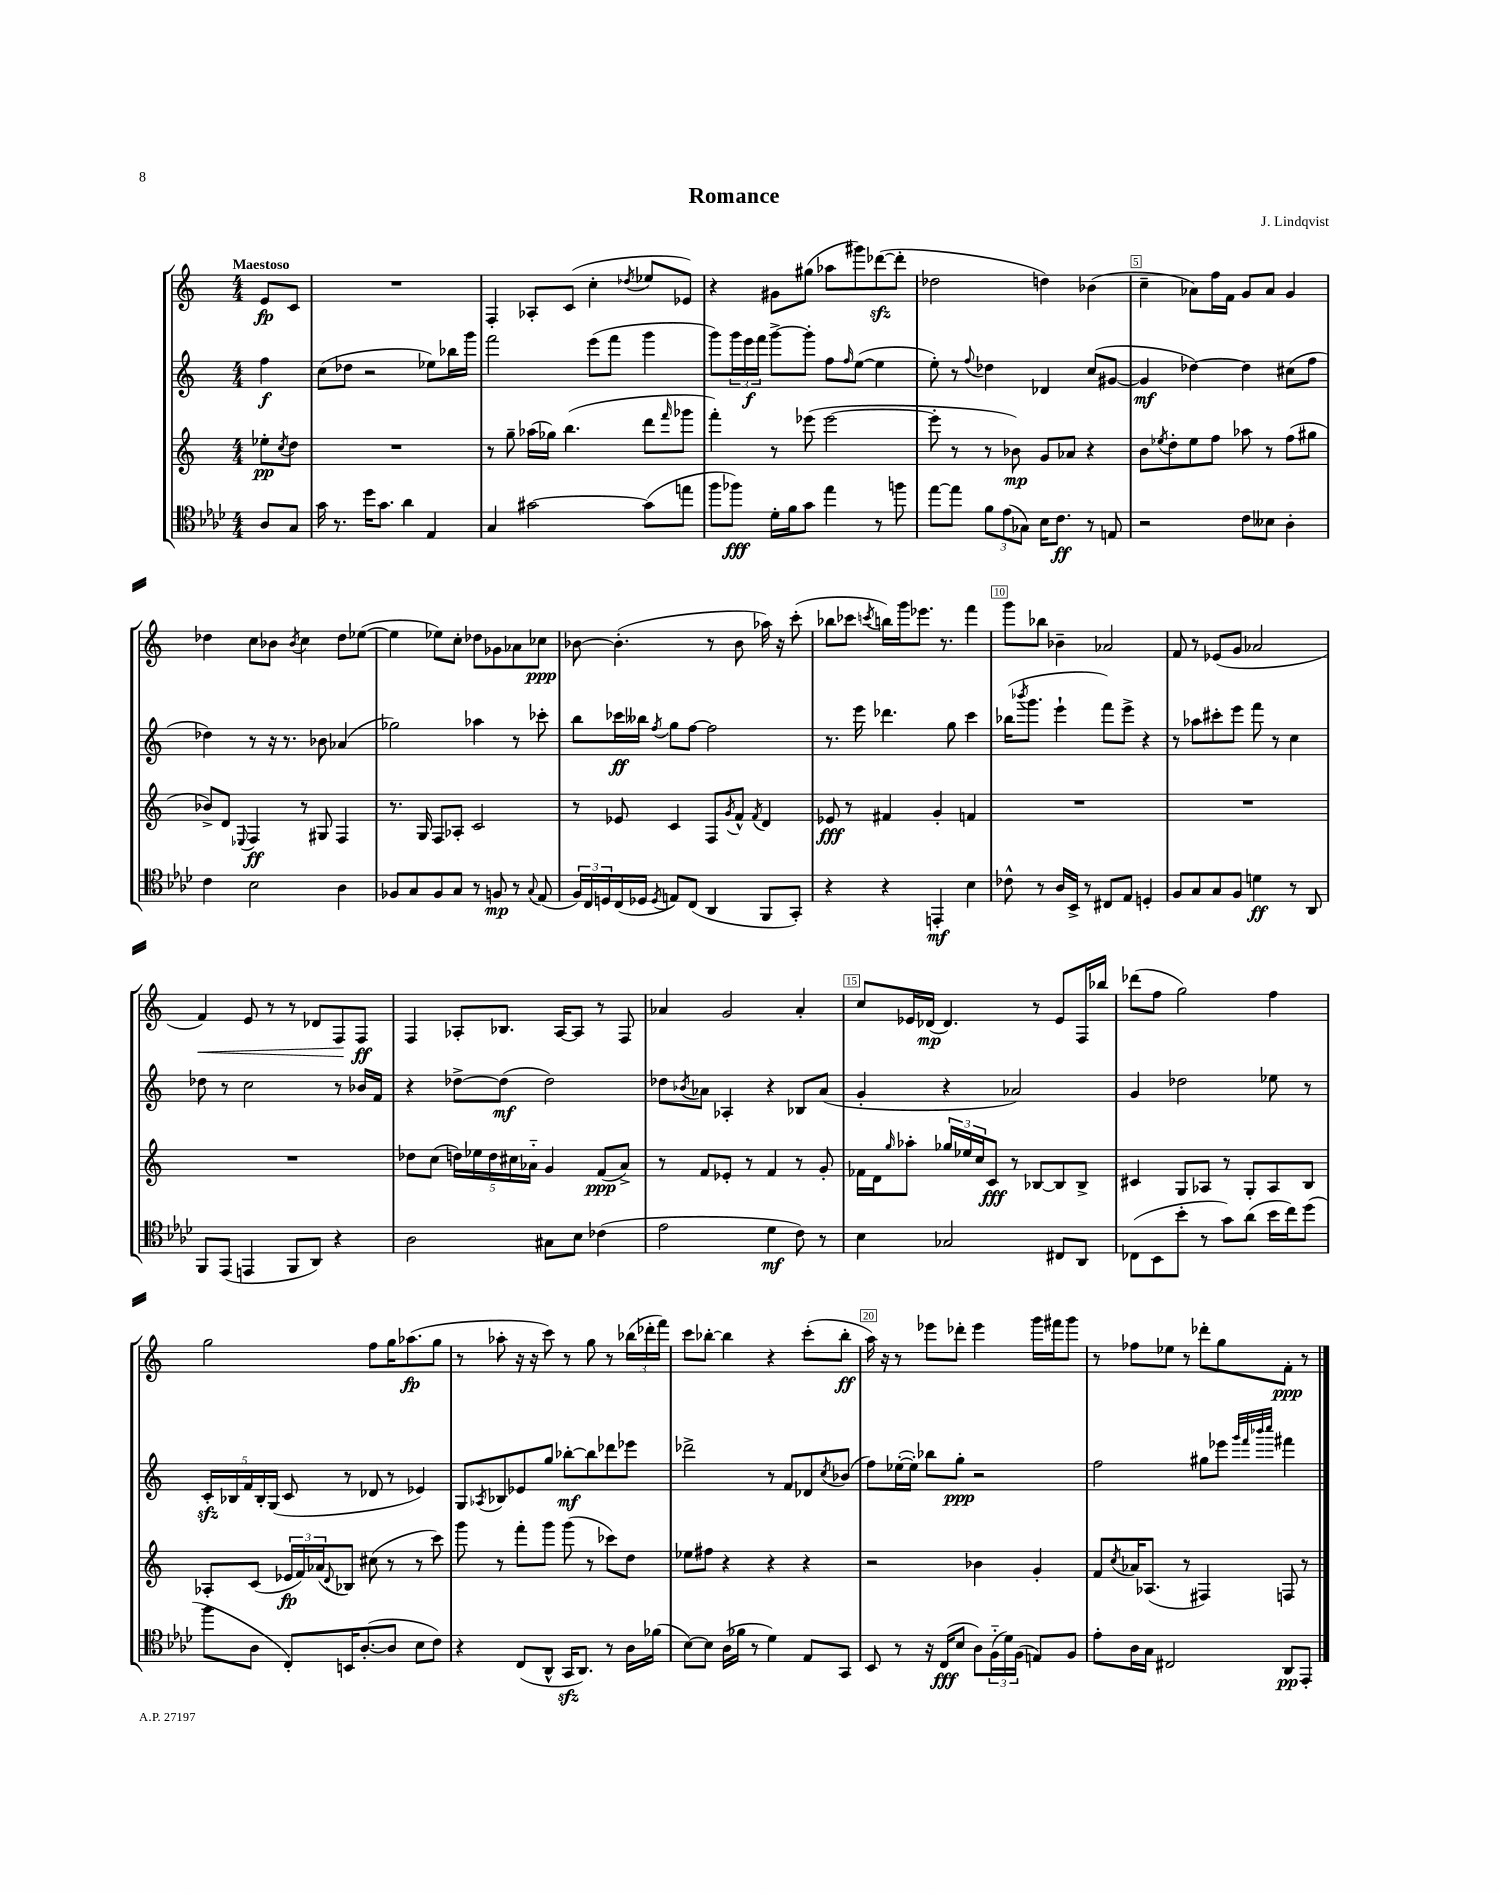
\header { title = "Romance" composer = "J. Lindqvist" }
<<
\new StaffGroup <<
\new Staff = "s0" {
    \clef treble \key c \major \numericTimeSignature \time 4/4 \partial 4 \tempo "Maestoso"
    e'8\fp c'8 |
    R1 |
    f4-. aes8-. c'8( c''4-. \acciaccatura { des''8 } ees''8 ees'8) |
    r4 gis'8 gis''8( aes''8 gis'''8) des'''8~\sfz( des'''8-. |
    des''2 d''4) bes'4( |
    c''4-- aes'8) f''16 f'16 g'8 aes'8 g'4 |
    des''4 c''8 bes'8 \acciaccatura { bes'8 } c''4 des''8 ees''8~( |
    ees''4 ees''8) c''8-. des''8 ges'8 aes'8 ces''8\ppp |
    bes'8~ bes'4.-.( r8 bes'8 aes''16) r16 c'''8-.( |
    bes''8 ces'''8 \acciaccatura { c'''8 } b''16) g'''16 ees'''8. r8. f'''4 |
    g'''8 bes''8 bes'4-- aes'2 |
    f'8 r8 ees'8( g'8 aes'2 |
    f'4\<) e'8 r8 r8 des'8 f8\! f8\ff |
    f4 aes8-. bes8. aes16~ aes8 r8 f8 |
    aes'4 g'2 aes'4-. |
    c''8 ees'16 des'16\mp( des'4.) r8 ees'8 f16 bes''16 |
    des'''8( f''8 g''2) f''4 |
    g''2 f''8 g''16 aes''8.\fp( g''8 |
    r8 aes''8-. r16 r16 c'''8) r8 g''8 r8 \tuplet 3/2 { bes''16( des'''16-. f'''16) } |
    c'''8 bes''8~-. bes''4 r4 c'''8-.( bes''8-.\ff |
    a''16) r16 r8 ees'''8 des'''8-. ees'''4 g'''16 fis'''16 g'''8 |
    r8 fes''8 ees''8 r8 des'''8-. g''8 f'8-.\ppp r8 \bar "|." |
}
\new Staff = "s1" {
    \clef treble \key c \major \numericTimeSignature \time 4/4 \partial 4
    f''4\f |
    c''8( des''8 r2 ees''8) bes''16 g'''16 |
    f'''2 e'''8( f'''8 g'''4 |
    g'''8) \tuplet 3/2 { g'''16 e'''16\f f'''16 } g'''8~-> g'''8-. f''8 \grace { f''16 } e''8~( e''4 |
    e''8-.) r8 \appoggiatura { f''8 } des''4 des'4 c''8( gis'8~ |
    gis'4\mf des''4~) des''4 cis''8( f''8 |
    des''4) r8 r16 r8. bes'8 aes'4( |
    ges''2) aes''4 r8 ces'''8-. |
    b''8 ces'''16\ff beses''16 \acciaccatura { f''8 } g''8 f''8~ f''2 |
    r8. e'''16 des'''4. g''8 c'''4 |
    bes''16( \acciaccatura { bes'''8 } g'''8. e'''4-! f'''8) e'''8-> r4 |
    r8 aes''8 cis'''8-. e'''8 f'''8 r8 c''4 |
    des''8 r8 c''2 r8 bes'16 f'16 |
    r4 des''8~-> des''8\mf( des''2) |
    des''8 \acciaccatura { bes'8 } aes'8 aes4-. r4 bes8 aes'8( |
    g'4-. r4 aes'2) |
    g'4 des''2 ees''8 r8 |
    \tuplet 5/4 { c'16-.\sfz bes16 f'16 bes16-. g16( } c'8 r8 des'8 r8 ees'4) |
    g8 \acciaccatura { aes8 } bes8 ees'8 g''8 bes''8~-.\mf bes''8 des'''8 ees'''8 |
    des'''2-> r8 f'8 des'8 \acciaccatura { c''8 } bes'8( |
    f''8) ees''16~-.( ees''16-.) bes''8 g''8-.\ppp r2 |
    f''2 gis''8 ees'''8 \grace { g'''32 f'''32 bes'''32 c''''32 } fis'''4 \bar "|." |
}
\new Staff = "s2" {
    \clef treble \key c \major \numericTimeSignature \time 4/4 \partial 4
    ees''8-.\pp \acciaccatura { c''8 } d''8 |
    R1 |
    r8 g''8-- aes''16( ges''16) b''4.( d'''8 \grace { f'''16 } ges'''8 |
    f'''4-.) r8 ees'''8( ees'''2~ |
    ees'''8-. r8 r8 bes'8\mp) g'8 aes'8 r4 |
    b'8 \acciaccatura { ees''8 } d''8-. ees''8 f''8 aes''8 r8 f''8( gis''8 |
    bes'8->) d'8 \appoggiatura { ees8 } f4\ff r8 gis8 f4 |
    r8. g16 f8 aes8-. c'2 |
    r8 ees'8 c'4 f8 \acciaccatura { g'8 } f'8-^ \acciaccatura { f'8 } d'4 |
    ees'8\fff r8 fis'4 g'4-. f'4 |
    R1 |
    R1 |
    R1 |
    des''8 c''8( \tuplet 5/4 { d''16) ees''16 d''16 cis''16 aes'16-_ } g'4 f'8\ppp( aes'8->) |
    r8 f'8 ees'8-. r8 f'4 r8 g'8-. |
    fes'16 d'16 \grace { g''16 } aes''8-. \tuplet 3/2 { ges''16 ees''16 c''16 } c'8\fff r8 bes8~ bes8 bes8-> |
    cis'4 g8 aes8 r8 g8-. aes8 b8 |
    aes8-. c'8( \tuplet 3/2 { ees'16\fp f'16) aes'16( } \appoggiatura { d'8 } bes8) cis''8( r8 r8 c'''8) |
    g'''8 r8 f'''8-. g'''8 g'''8( r8 ces'''8) d''8 |
    ees''8 fis''8 r4 r4 r4 |
    r2 bes'4 g'4-. |
    f'8 \acciaccatura { c''8 } aes'16 aes8.( r8 fis4) f8 r8 \bar "|." |
}
\new Staff = "s3" {
    \clef tenor \key aes \major \numericTimeSignature \time 4/4 \partial 4
    aes8 g8 |
    g'16 r8. des''16 g'8. aes'4 ees4 |
    g4 gis'2~ gis'8( e''8 |
    f''8 fes''8\fff) des'16-. f'16 g'8 ees''4 r8 f''8 |
    ees''8~ ees''8 \tuplet 3/2 { f'8 ees'8( ges8) } bes16 c'8.\ff r8 e8 |
    r2 c'8 beses8 aes4-. |
    c'4 bes2 aes4 |
    fes8 g8 fes8 g8 r8 f8\mp r8 \appoggiatura { g8 } ees8( |
    \tuplet 3/2 { f16) c16 d16 } c16( des16 \acciaccatura { des8 } e8) c8( aes,4 f,8 g,8-.) |
    r4 r4 e,4-.\mf bes4 |
    ces'8-^ r8 aes16 bes,16-> r8 cis8 ees8 d4-. |
    f8 g8 g8 f8 d'4\ff r8 aes,8 |
    f,8 ees,8( e,4 f,8 aes,8) r4 |
    aes2 gis8 bes8 ces'4( |
    ees'2 des'4\mf c'8) r8 |
    bes4 ges2 cis8 aes,8 |
    ces8( bes,8 bes'8-. r8 g'8) aes'8( bes'16 c''16) des''8( |
    f''8 aes8 c8-.) b,16 aes8.~-.( aes8 bes8 c'8) |
    r4 c8( aes,8-^ g,16\sfz aes,8.) r8 aes16 fes'16( |
    bes8~) bes8 aes16( fes'16 r8 des'4) ees8 g,8 |
    bes,8 r8 r16 c16\fff( bes8 aes8) \tuplet 3/2 { f16-_( des'16) f16( } e8) f8 |
    ees'8-. aes16 g16 cis2 aes,8\pp ees,8-. \bar "|." |
}
>>
>>
\layout { \context { \Score \override BarNumber.break-visibility = ##(#f #t #t) barNumberVisibility = #(every-nth-bar-number-visible 5) \override BarNumber.stencil = #(make-stencil-boxer 0.1 0.3 ly:text-interface::print) } }
